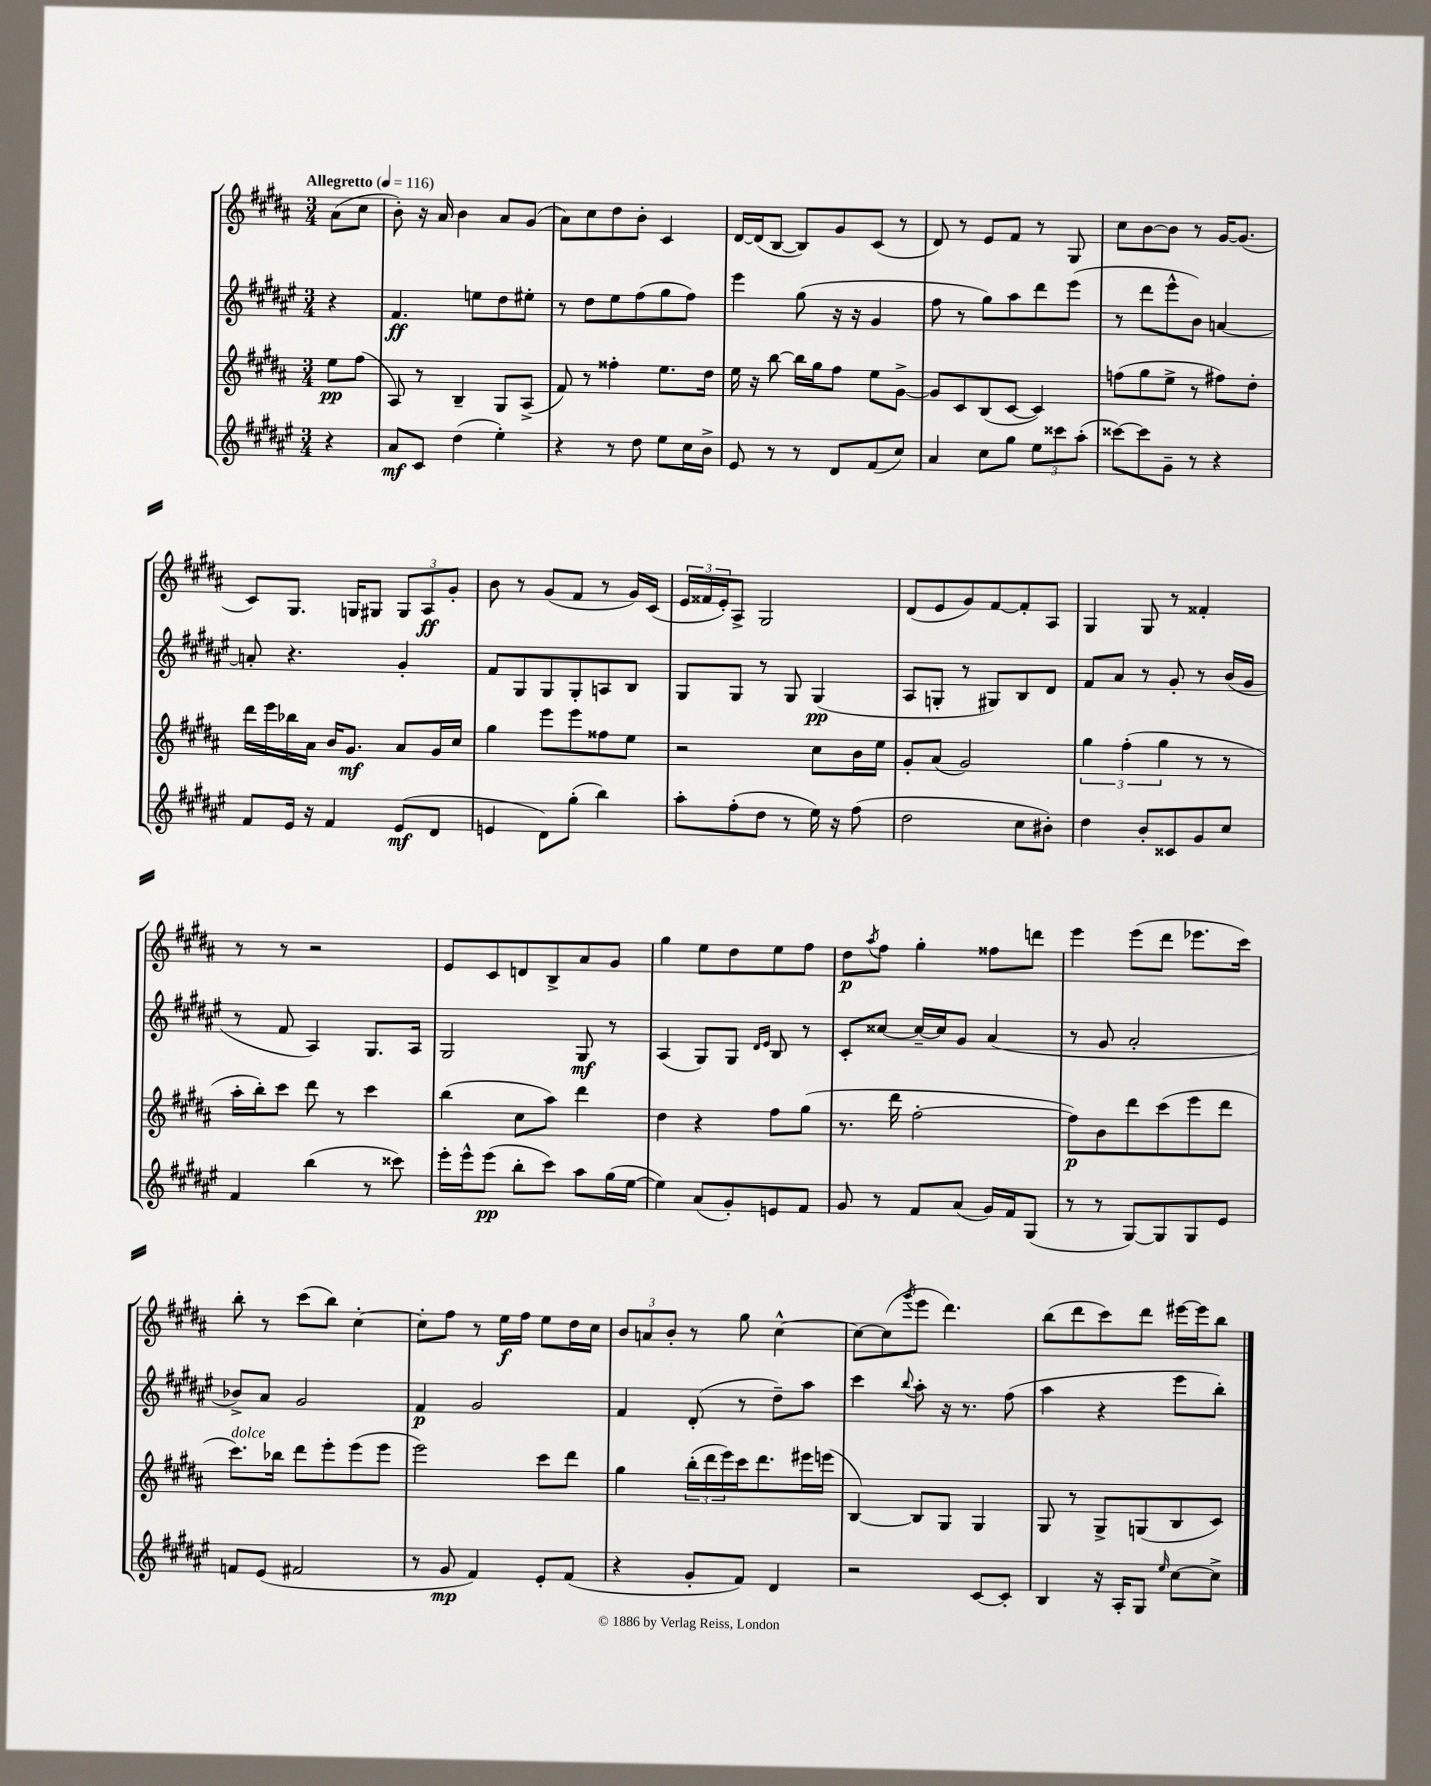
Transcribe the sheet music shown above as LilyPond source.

<<
\new StaffGroup <<
\new Staff = "s0" {
    \clef treble \key b \major \numericTimeSignature \time 3/4 \partial 4 \tempo "Allegretto" 4 = 116
    ais'8( cis''8 |
    b'8-.) r16 ais'16 b'4 ais'8 gis'8( |
    ais'8) cis''8 dis''8 b'8-. cis'4 |
    dis'16~ dis'16( b8~ b8) gis'8 cis'8( r8 |
    dis'8) r8 e'8 fis'8 r8 gis8 |
    cis''8 b'8~ b'8 r8 gis'16~ gis'8.( |
    cis'8) gis8. g16 gis8 \tuplet 3/2 { gis8 ais8\ff gis'8-. } |
    b'8 r8 gis'8( fis'8 r8 gis'16) cis'16( |
    \tuplet 3/2 { e'16 fisis'16 e'16-.) } ais8-> gis2 |
    dis'8( e'8 gis'8) fis'8~ fis'8-. ais8 |
    gis4 gis8 r8 fisis'4-. |
    r8 r8 r2 |
    e'8 cis'8 d'8 b8-> ais'8 gis'8 |
    gis''4 e''8 dis''8 e''8 fis''8 |
    dis''8\p \acciaccatura { ais''8 } fis''8 gis''4-. fisis''8 d'''8 |
    e'''4 e'''8( dis'''8 ees'''8. cis'''16) |
    b''8-. r8 cis'''8( b''8) cis''4~-. |
    cis''8-. fis''8 r8 e''16\f fis''16 e''8 dis''16 cis''16 |
    \tuplet 3/2 { b'8 a'8 b'8-. } r8 gis''8 cis''4~-^ |
    cis''8~ cis''8( \acciaccatura { gis'''8 } e'''8 dis'''4.) |
    b''8( dis'''8 cis'''8) dis'''8 eis'''16~ eis'''16 b''8 \bar "|." |
}
\new Staff = "s1" {
    \clef treble \key fis \major \numericTimeSignature \time 3/4 \partial 4
    r4 |
    fis'4.\ff e''8 dis''8 eis''8-. |
    r8 dis''8 eis''8 fis''8( gis''8 fis''8) |
    eis'''4 gis''8( r16 r16 gis'4 |
    fis''8 r8 gis''8) ais''8 dis'''8 eis'''8( |
    r8 dis'''8 eis'''8-^ b'8) a'4~ |
    a'8-. r4. gis'4-. |
    fis'8 gis8 gis8 gis8-. a8 b8 |
    gis8 gis8 r8 gis8 gis4\pp( |
    ais8 g8-. r8 gis8) b8 dis'8 |
    fis'8 ais'8 r8 gis'8-. r8 b'16( gis'16 |
    r8 fis'8 ais4) gis8. ais16 |
    gis2 gis8\mf r8 |
    ais4( gis8) gis8 \grace { dis'16 eis'16 } b8 r8 |
    cis'8-. cisis''8~ cisis''16~-- cisis''16 gis'8 ais'4( |
    r8 gis'8 ais'2-. |
    bes'8->) ais'8 gis'2 |
    fis'4\p gis'2 |
    fis'4 dis'8-.( r8 dis''8--) ais''8 |
    cis'''4 \appoggiatura { b''8 } ais''8-. r16 r8. fis''8( |
    ais''4 r4 eis'''8 b''8-.) \bar "|." |
}
\new Staff = "s2" {
    \clef treble \key b \major \numericTimeSignature \time 3/4 \partial 4
    e''8\pp fis''8( |
    ais8) r8 b4-- gis8 ais8->( |
    fis'8) r8 fisis''4-. e''8. dis''16 |
    e''16 r16 b''8~ b''16 gis''16 fis''8 e''8 gis'8~-> |
    gis'8 cis'8 b8( cis'8~ cis'4) |
    f''8( gis''8 e''8-> r8 fis''8) dis''8-. |
    dis'''16 e'''16 bes''16 ais'16 b'16 gis'8.\mf ais'8 gis'16 cis''16 |
    gis''4 e'''8 e'''8 fisis''8 e''8 |
    r2 cis''8 b'16 e''16 |
    gis'8-. ais'8( gis'2) |
    \tuplet 3/2 { gis''4 fis''4-.( gis''4 } r8 r8 |
    ais''16-. b''16-.) cis'''8 dis'''8 r8 cis'''4 |
    b''4( cis''8 ais''8) dis'''4 |
    dis''4 r4 fis''8 gis''8( |
    r8. dis'''16 fis''2~-. |
    fis''8\p) b'8 dis'''8 cis'''8( e'''8 dis'''8 |
    cis'''8.^\markup { \italic "dolce" }) bes''16 dis'''8 e'''8-. e'''8( e'''8 |
    e'''2) cis'''8 dis'''8 |
    gis''4 \tuplet 3/2 { b''16-.( dis'''16 e'''16) } cis'''16 dis'''8. eis'''16 e'''16( |
    b4~) b8 gis8 gis4 |
    gis8 r8 gis8-> g8( b8 cis'8) \bar "|." |
}
\new Staff = "s3" {
    \clef treble \key fis \major \numericTimeSignature \time 3/4 \partial 4
    r4 |
    ais'8\mf cis'8 dis''4( eis''4-.) |
    r4 r8 dis''8 eis''8 cis''16 b'16-> |
    eis'8 r8 r8 dis'8 fis'8( cis''8) |
    ais'4 cis''8 gis''8 \tuplet 3/2 { eis''8 cisis'''8 ais''8-.( } |
    cisis'''8~) cisis'''8 gis'8-- r8 r4 |
    fis'8 eis'16 r16 fis'4 eis'8\mf( dis'8 |
    e'4 dis'8) gis''8-.( b''4) |
    ais''8-. fis''8-.( dis''8 r8 eis''16) r16 fis''8( |
    dis''2 cis''8 bis'8-.) |
    dis''4 b'8-. cisis'8 gis'8 cis''8 |
    fis'4 b''4( r8 cisis'''8) |
    eis'''16-. eis'''16-^ eis'''8\pp( b''8-. cis'''8) ais''8 gis''16( eis''16~ |
    eis''4) ais'8( gis'8-.) e'8 fis'8 |
    gis'8 r8 fis'8 ais'8( gis'16) fis'16 gis8( |
    r8 r8 gis8~) gis8 gis8 eis'8 |
    f'8 eis'8( fis'2 |
    r8 gis'8\mp fis'4) eis'8-. fis'8( |
    r4 gis'8-. fis'8) dis'4 |
    r2 cis'8~ cis'8-. |
    b4 r16 ais16-. gis8 \grace { eis''16 } cis''8~ cis''8-> \bar "|." |
}
>>
>>
\layout { \context { \Score \remove "Bar_number_engraver" } }
